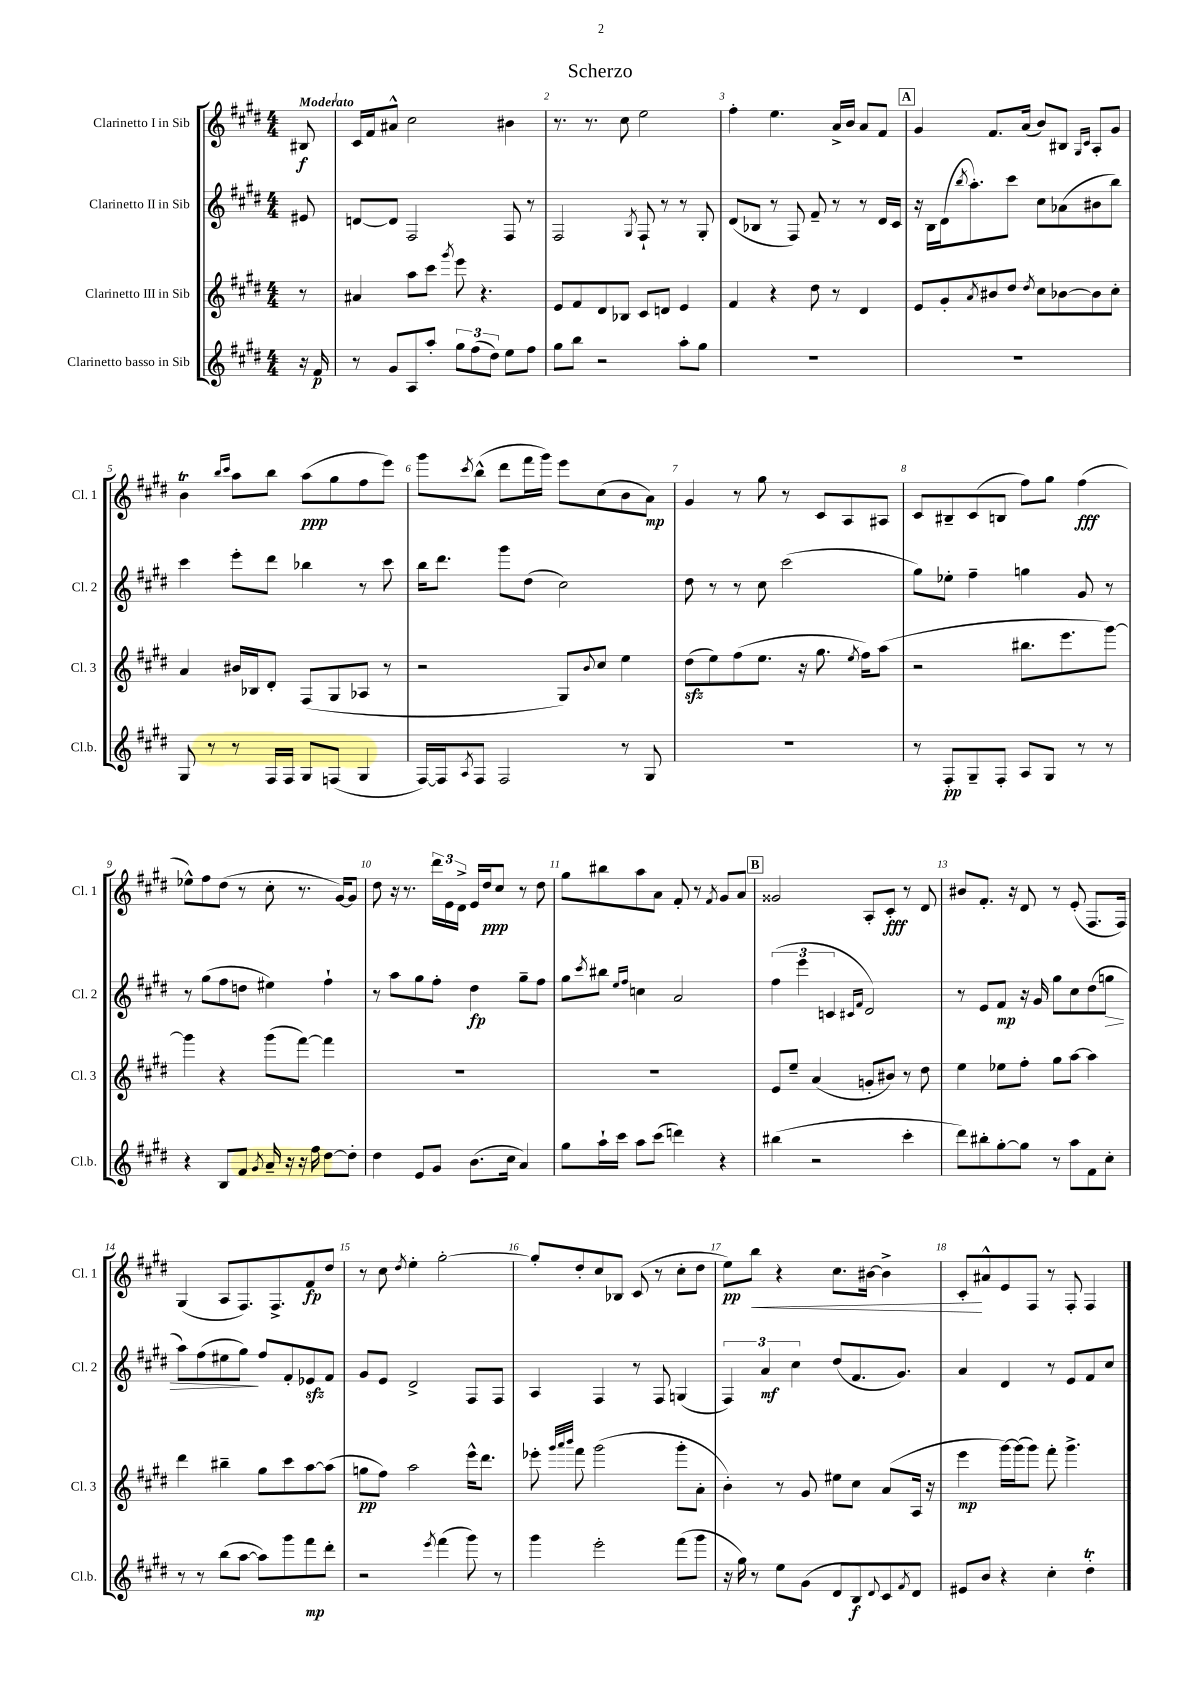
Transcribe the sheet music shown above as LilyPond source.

\header { title = "Scherzo" }
<<
\new StaffGroup <<
\new Staff = "s0" \with { instrumentName = "Clarinetto I in Sib" shortInstrumentName = "Cl. 1" } {
    \clef treble \key e \major \numericTimeSignature \time 4/4 \partial 8 \tempo "Moderato"
    bis8\f |
    cis'16 fis'16 ais'8-^ cis''2 bis'4 |
    r8. r8. cis''8 e''2 |
    fis''4-. e''4. a'16-> b'16 a'8 fis'8 |
    \mark \markup { \box "A" } gis'4 fis'8. a'16( b'8) bis8 \grace { gis16 cis'16 } a8-. gis'8 |
    b'4\trill \grace { b''16 cis'''16 } a''8 b''8 a''8\ppp( gis''8 fis''8 e'''8) |
    gis'''8 \acciaccatura { cis'''8 } b''8-^( dis'''8 fis'''16 gis'''16) e'''8 cis''8( b'8 a'8\mp) |
    gis'4 r8 gis''8 r8 cis'8 a8 ais8 |
    cis'8 bis8-- cis'8( b8 fis''8) gis''8 fis''4\fff( |
    ees''8-^) fis''8 dis''8( r8 cis''8-. r8. gis'16~) gis'8 |
    dis''8 r16 r8. \tuplet 3/2 { dis'''16 e'16 dis'16-> } e'16 dis''16\ppp cis''8 r8 dis''8 |
    gis''8 bis''8 a''8 a'8 fis'8-. r8 \acciaccatura { fis'8 } gis'8 a'8 |
    \mark \markup { \box "B" } gisis'2 a8-. cis'8-.\fff r8 dis'8 |
    bis'8 fis'8.-. r16 dis'8 r8 e'8-.( fis8. fis16) |
    gis4( a8 fis8.) fis8.-> fis'8\fp dis''8 |
    r8 cis''8 \acciaccatura { dis''8 } e''4-. gis''2~-. |
    gis''8-. dis''8-. cis''8 bes8 cis'8( r8 cis''8-. dis''8 |
    e''8\pp) b''8\< r4 cis''8. bis'16~ bis'4-> |
    cis'8-.\! ais'8-^ e'8 fis8 r8 fis8-. fis4 \bar "|." |
}
\new Staff = "s1" \with { instrumentName = "Clarinetto II in Sib" shortInstrumentName = "Cl. 2" } {
    \clef treble \key e \major \numericTimeSignature \time 4/4 \partial 8
    eis'8 |
    d'8~ d'8 fis2 fis8 r8 |
    fis2 \acciaccatura { gis8 } fis8-! r8 r8 gis8-. |
    dis'8( bes8 r8 fis8) fis'8-- r8 r8 dis'16 cis'16 |
    \mark \markup { \box "A" } r16 b16 dis'16( \acciaccatura { b''8 } a''8.-.) cis'''8 cis''8 aes'8( bis'8 b''8) |
    cis'''4 e'''8-. dis'''8 bes''4 r8 cis'''8 |
    b''16 dis'''8. gis'''8 dis''8( cis''2) |
    dis''8 r8 r8 cis''8 cis'''2( |
    gis''8) ees''8-. fis''4-- g''4 gis'8 r8 |
    r8 gis''8( fis''8 d''8 eis''4) fis''4-! |
    r8 a''8 gis''8 fis''8-. dis''4\fp gis''8-- fis''8 |
    gis''8 \acciaccatura { cis'''8 } bis''8 \grace { e''16 fis''16 } c''4 a'2 |
    \mark \markup { \box "B" } \tuplet 3/2 { fis''4( e'''4 c'4 } \grace { cis'16 fis'16 } dis'2) |
    r8 e'8 fis'8\mp r16 gis'16 gis''8 cis''8 dis''8( g''8\> |
    a''8) fis''8( eis''8 gis''8\!) fis''8 fis'8-. ees'8\sfz fis'8 |
    gis'8 e'8 dis'2-> fis8 fis8 |
    a4 fis4 r8 fis8 g4( |
    \tuplet 3/2 { fis4) a'4\mf cis''4 } dis''8( fis'8. gis'8.) |
    a'4 dis'4 r8 e'8 fis'8 cis''8 \bar "|." |
}
\new Staff = "s2" \with { instrumentName = "Clarinetto III in Sib" shortInstrumentName = "Cl. 3" } {
    \clef treble \key e \major \numericTimeSignature \time 4/4 \partial 8
    r8 |
    ais'4 a''8 cis'''8 \acciaccatura { gis'''8 } e'''8 r4. |
    e'8 fis'8 dis'8 bes8 cis'8 d'8 e'4 |
    fis'4 r4 dis''8 r8 dis'4 |
    \mark \markup { \box "A" } e'8 gis'8-. \acciaccatura { a'8 } bis'8 dis''8 \acciaccatura { dis''8 } cis''8 bes'8~ bes'8 cis''8-. |
    a'4 bis'16 bes16 dis'8-. fis8( gis8 aes8 r8 |
    r2 gis8) \appoggiatura { b'8 } cis''8 e''4 |
    dis''8\sfz( e''8) fis''8( e''8. r16 gis''8. \acciaccatura { e''8 } fis''16) a''8( |
    r2 bis''8. e'''8. gis'''8~) |
    gis'''4 r4 gis'''8( fis'''8~) fis'''4 |
    R1 |
    R1 |
    \mark \markup { \box "B" } e'8 e''8-- a'4( g'8-. bis'8) r8 dis''8 |
    e''4 ees''8 fis''8-. gis''8 a''8~ a''4 |
    dis'''4 bis''4-- gis''8 cis'''8 a''8~ a''8( |
    g''8\pp fis''8) a''2 e'''16-^ dis'''8. |
    ees'''8-. \grace { gis'''32 a'''32 b'''32 } fis'''8 gis'''2( gis'''8-. a'8-. |
    b'4-.) r8 gis'8 eis''8 cis''8 a'8( a16 r16 |
    e'''4\mp gis'''16~) gis'''16( gis'''8) fis'''8-. gis'''4.-> \bar "|." |
}
\new Staff = "s3" \with { instrumentName = "Clarinetto basso in Sib" shortInstrumentName = "Cl.b." } {
    \clef treble \key e \major \numericTimeSignature \time 4/4 \partial 8
    r16 fis'16\p |
    r8 gis'8 a8 a''8-. \tuplet 3/2 { gis''8 fis''8( dis''8) } e''8 fis''8 |
    gis''8 b''8 r2 a''8-. gis''8 |
    R1 |
    \mark \markup { \box "A" } R1 |
    gis8 r8 r8 fis16 fis16 gis8 f8( gis4 |
    fis16~) fis16 \acciaccatura { a8 } fis8 fis2 r8 gis8 |
    R1 |
    r8 fis8-.\pp gis8-- fis8-. a8 gis8 r8 r8 |
    r4 b8 fis'8 \acciaccatura { gis'8 } a'16-- r16 r16 fis''16 dis''8~ dis''8-. |
    dis''4 e'8 gis'8 b'8.( cis''16 a'4) |
    gis''8 a''16-! cis'''16 a''8 cis'''8( d'''4) r4 |
    \mark \markup { \box "B" } bis''4( r2 cis'''4-. |
    dis'''8) bis''8-. gis''8~-. gis''8 r8 a''8 fis'8 cis''8-. |
    r8 r8 b''8( a''8~ a''8) gis'''8 fis'''8\mp dis'''8-. |
    r2 \acciaccatura { e'''8 } fis'''4( gis'''8) r8 |
    gis'''4 e'''2-. fis'''8( gis'''8 |
    r16 gis''16) r8 e''8 gis'8( dis'8 b8\f) \appoggiatura { dis'8 } cis'8 \acciaccatura { fis'8 } dis'8 |
    eis'8 b'8 r4 cis''4-. dis''4-.\trill \bar "|." |
}
>>
>>
\layout { \context { \Score \override BarNumber.break-visibility = ##(#f #t #t) barNumberVisibility = #all-bar-numbers-visible } }
